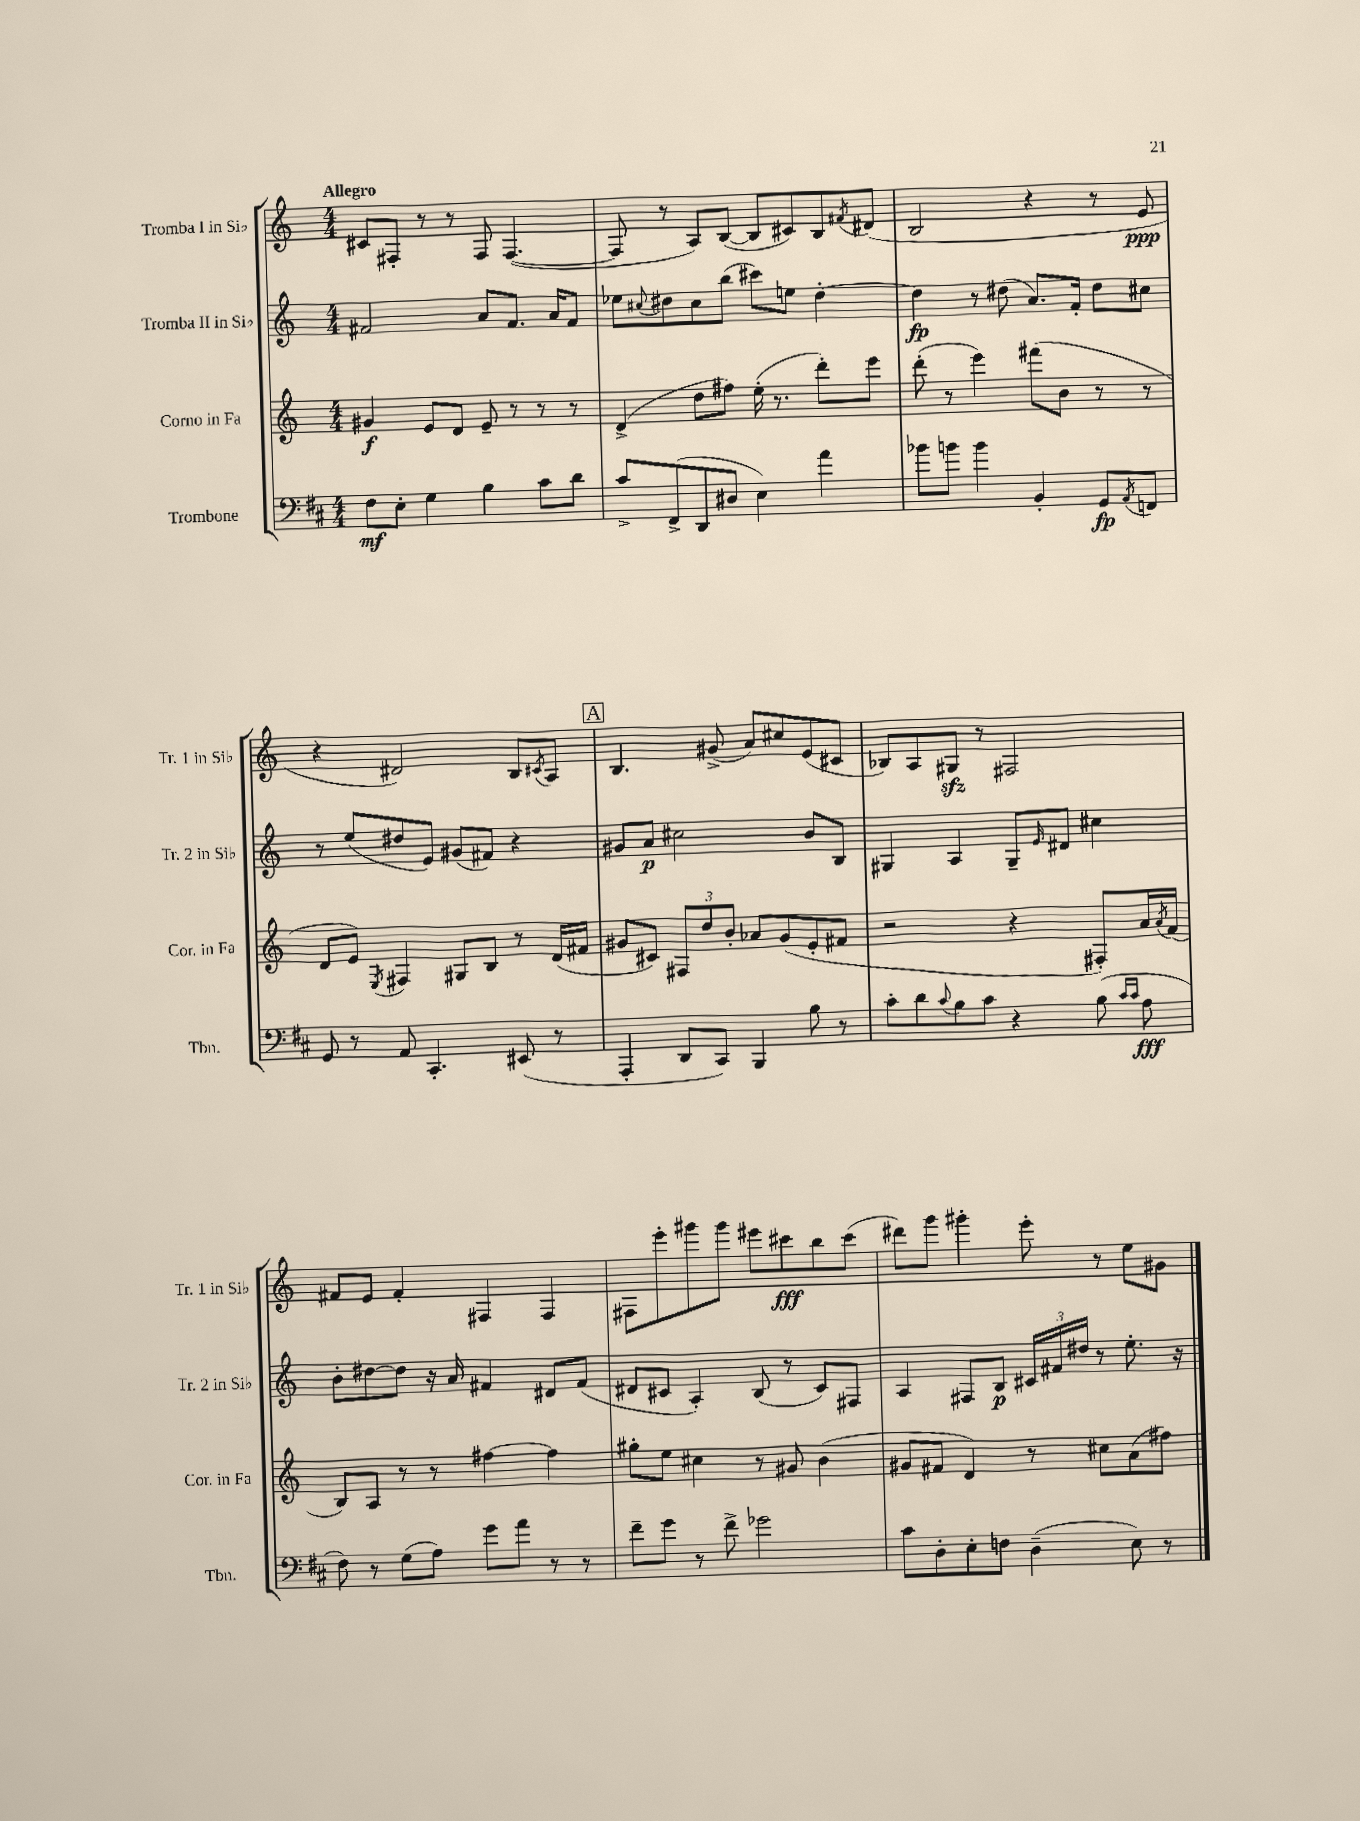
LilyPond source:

<<
\new StaffGroup <<
\new Staff = "s0" \with { instrumentName = "Tromba I in Sib" shortInstrumentName = "Tr. 1 in Sib" } {
    \clef treble \key c \major \numericTimeSignature \time 4/4 \tempo "Allegro"
    cis'8 fis8-. r8 r8 fis8 fis4.~( |
    fis8 r8 a8) b8~( b8 cis'8) b8 \acciaccatura { fis'8 } dis'8( |
    b2 r4 r8 e'8\ppp |
    r4 dis'2) b8 \acciaccatura { cis'8 } a8 |
    \mark \markup { \box "A" } b4. gis'8->( a'8) cis''8 e'8( cis'8 |
    bes8) a8 gis8\sfz r8 fis2 |
    fis'8 e'8 fis'4-. fis4 fis4 |
    fis8 e'''8-. gis'''8 gis'''8 eis'''8 cis'''8\fff b''8 cis'''8( |
    dis'''8) g'''8 gis'''4-. e'''8-. r8 e''8 gis'8 \bar "|." |
}
\new Staff = "s1" \with { instrumentName = "Tromba II in Sib" shortInstrumentName = "Tr. 2 in Sib" } {
    \clef treble \key c \major \numericTimeSignature \time 4/4
    fis'2 a'8 fis'8. a'16 fis'8 |
    ees''8 \appoggiatura { cis''8 } dis''8 cis''8 b''8( cis'''8) e''8 dis''4~-. |
    dis''4\fp r8 dis''8( a'8.) f'16-. dis''8 cis''8 |
    r8 e''8( dis''8 e'8) gis'8( fis'8) r4 |
    \mark \markup { \box "A" } gis'8 a'8\p cis''2 b'8 b8 |
    gis4 a4 gis8-- \grace { e'16 } dis'8 cis''4 |
    b'8-. dis''8~ dis''8 r16 a'16 fis'4 dis'8 fis'8( |
    dis'8 cis'8 a4-.) b8( r8 cis'8) fis8 |
    a4 fis8 b8\p \tuplet 3/2 { cis'16 fis'16 dis''16 } r8 e''8.-. r16 \bar "|." |
}
\new Staff = "s2" \with { instrumentName = "Corno in Fa" shortInstrumentName = "Cor. in Fa" } {
    \clef treble \key c \major \numericTimeSignature \time 4/4
    gis'4\f e'8 d'8 e'8-- r8 r8 r8 |
    d'4->( d''8 fis''8) e''16-.( r8. d'''8-.) e'''8 |
    d'''8-.( r8 e'''4) fis'''8( b'8 r8 r8 |
    d'8 e'8) \acciaccatura { e8 } fis4 gis8 b8 r8 d'16( fis'16 |
    \mark \markup { \box "A" } gis'8 cis'8) \tuplet 3/2 { fis8 d''8 b'8-. } aes'8 gis'8( e'8-. fis'8 |
    r2 r4 fis8-.) a'16 \acciaccatura { a'8 } f'16( |
    b8) a8 r8 r8 fis''4~ fis''4 |
    gis''8-. e''8 cis''4 r8 gis'8 b'4( |
    gis'8 fis'8 d'4) r8 cis''8 a'8( fis''8) \bar "|." |
}
\new Staff = "s3" \with { instrumentName = "Trombone" shortInstrumentName = "Tbn." } {
    \clef bass \key d \major \numericTimeSignature \time 4/4
    fis8\mf e8-. g4 b4 cis'8 d'8 |
    cis'8-> fis,8->( d,8 dis8 e4) a'4 |
    bes'8 b'8 b'4 b,4-. g,8\fp \acciaccatura { a,8 } f,8 |
    g,8 r8 a,8 cis,4.-. eis,8( r8 |
    \mark \markup { \box "A" } a,,4-. d,8 cis,8) b,,4 b8 r8 |
    cis'8-. d'8 \appoggiatura { cis'8 } b8 cis'8 r4 b8( \grace { cis'16 cis'16 } a8\fff |
    fis8) r8 g8( a8) g'8 a'8 r8 r8 |
    fis'8-- g'8 r8 fis'8-> ges'2 |
    cis'8 d8-. e8-. f8 d4--( e8) r8 \bar "|." |
}
>>
>>
\layout { \context { \Score \remove "Bar_number_engraver" } }
